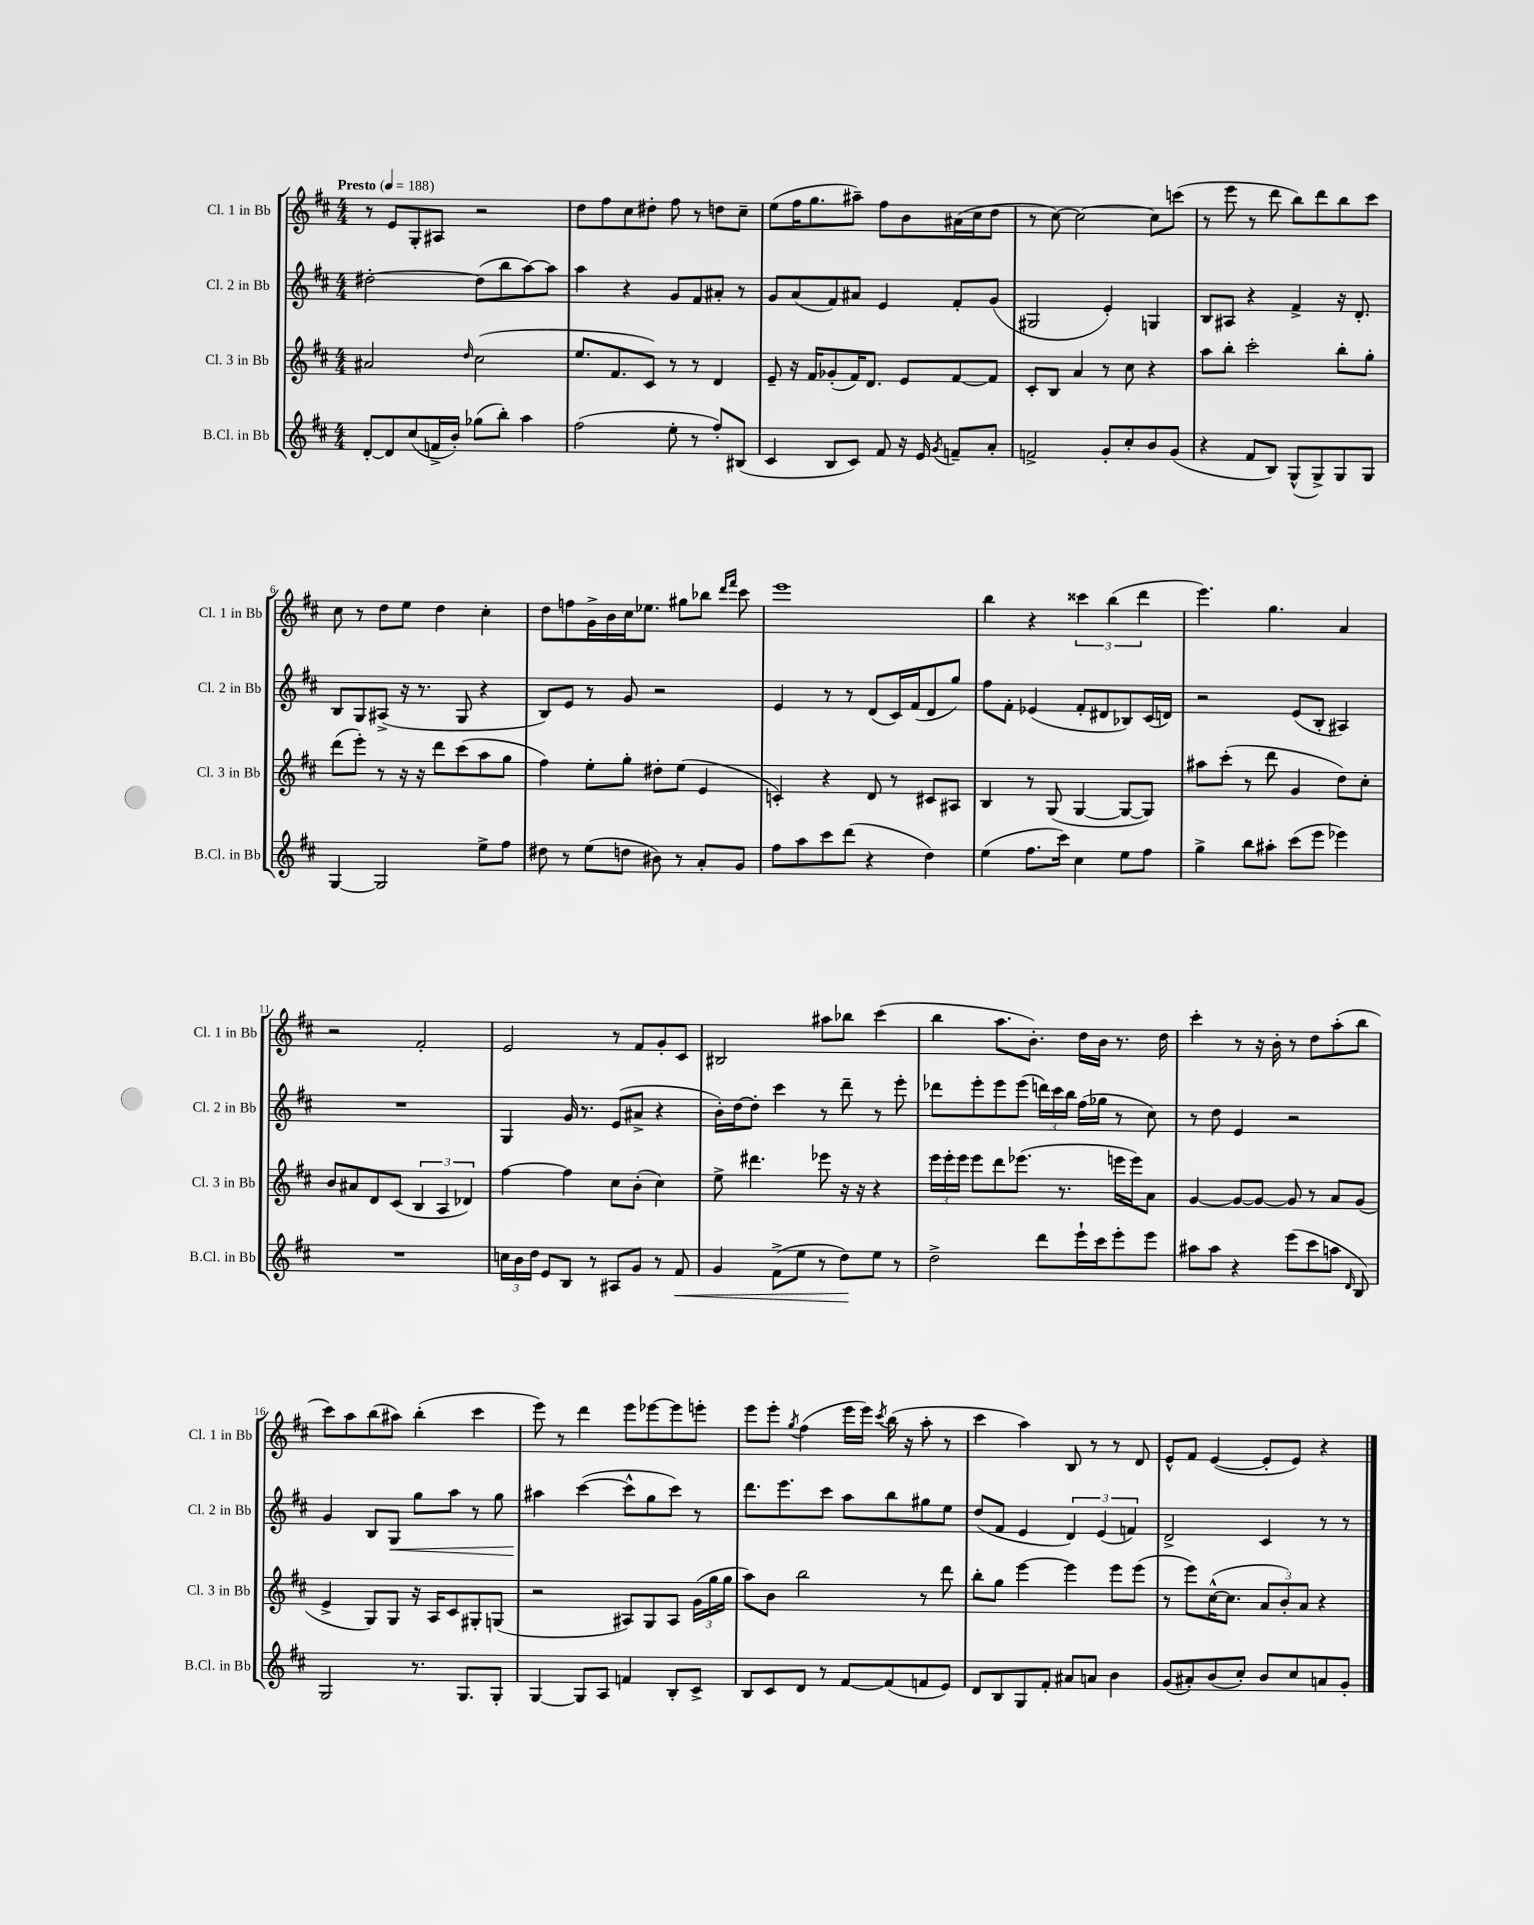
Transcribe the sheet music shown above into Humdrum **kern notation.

**kern	**kern	**kern	**kern
*staff4	*staff3	*staff2	*staff1
*clefG2	*clefG2	*clefG2	*clefG2
*k[f#c#]	*k[f#c#]	*k[f#c#]	*k[f#c#]
*M4/4	*M4/4	*M4/4	*M4/4
*MM188	*MM188	*MM188	*MM188
[8d'	2a#	[2dd#'	8r
8d]	.	.	8e
(8cc#	.	.	8G'
16f^	.	.	8A#
16b')	.	.	.
.	16qqdd	.	.
(8gg-	(2cc#	(8dd#]	2r
8bb')	.	8bb	.
4aa	.	[8aa)	.
.	.	8aa]	.
=	=	=	=
(2ff#	8.ee	4aa	8dd
.	.	.	8ff#
.	8.f#	.	.
.	.	4r	8cc#
.	8c#)	.	8dd#'
8ee'	8r	8g	8ff#
8r	8r	8f#	8r
8ff#')	4d	8a#'	8dd
(8B#	.	8r	8cc#~
=	=	=	=
4c#	8e~	8g	(8ee
.	16r	(8a	16ff#
.	16f#	.	8.gg
8B	(8g-'	8f#)	.
8c#)	16f#)	8a#	8aa#~)
.	8.d	.	.
8f#	.	4e	8ff#
16r	8e	.	8b
16e	.	.	.
8qg	.	.	.
8f~	[8f#	8f#'	(16a#
.	.	.	16cc#
8a'	8f#]	(8g	8dd
=	=	=	=
2f^	8c#'	2G#	8r
.	8B	.	[8cc#)
.	4a	.	2cc#_
8g'	8r	4e')	.
8cc#'	8cc#	.	.
8b	4r	4G	8cc#]
(8g	.	.	(8ccc
=	=	=	=
4r	8aa	8B	8r
.	8bb'	8A#	8eee
8f#	2ccc#'	4r	8r
8B)	.	.	8ddd
(8G^^	.	4f#^	8bb)
8G^)	.	.	8ddd
8G	8bb'	16r	8bb
.	.	8.d'	.
8G	8gg'	.	8ccc#
=	=	=	=
[4G	(8ddd	8B	8cc#
.	8eee')	8G	8r
2G]	8r	(8A#^	8dd
.	16r	16r	8ee
.	16r	8.r	.
.	8ddd	.	4dd
.	(8ccc#	8G	.
8ee^	8aa	4r	4cc#'
8ff#	8gg	.	.
=	=	=	=
8dd#	4ff#)	8B)	8dd
8r	.	8e	8ff
(8ee	8ee'	8r	16g^
.	.	.	16b
8dd	8gg'	8g	16cc#
.	.	.	8.ee-
8b#)	8dd#'	2r	.
8r	(8ee	.	8gg#
8a'	4e	.	8bb-
.	.	.	16qqddd
.	.	.	16qqfff#
8g	.	.	8ccc#
=	=	=	=
8ff#	4c')	4e	1eee
8aa	.	.	.
8ccc#	4r	8r	.
(8ddd	.	8r	.
4r	8d	(8d	.
.	8r	16c#)	.
.	.	(16f#	.
4dd)	8c#	8d	.
.	8A#	8gg)	.
=	=	=	=
(4ee	4B	8ff#	4bb
.	.	8f#'	.
8.ff#	8r	(4e-	4r
.	(8G	.	.
16ccc#)	.	.	.
4cc#	[4G	8f#'	6ccc##
.	.	8d#	.
.	.	.	(6bb
8ee	8G_	8B-)	.
.	.	.	6ddd
8ff#	8G])	(16c#	.
.	.	16d)	.
=	=	=	=
4gg^	8aa#	2r	4.eee)
.	(8ccc#'	.	.
8bb	8r	.	.
8aa#'	8ddd	.	4.gg
(8ccc#	4g	(8e	.
8eee	.	8B'	.
4eee-)	8dd)	4A#)	4a
.	8cc#'	.	.
=	=	=	=
1r	8b	1r	2r
.	8a#	.	.
.	8d	.	.
.	(8c#	.	.
.	6B	.	2f#'
.	6A	.	.
.	6d-)	.	.
=	=	=	=
24cc	[4ff#	4G	2e
24b	.	.	.
24dd	.	.	.
8e	.	.	.
8B	4ff#]	16g	.
.	.	8.r	.
8r	.	.	.
8A#	8cc#	(8e	8r
8g	(8b'	8a#^	8f#
8r	4cc#)	4r	8g'
8f#	.	.	8c#
=	=	=	=
4g	8ee^	16b')	2B#
.	.	[16dd	.
.	4.ddd#	8dd']	.
(8f#^	.	4ccc#	.
8ee	.	.	.
8r	8eee-	8r	8aa#
8dd)	16r	8ddd~	8bb-
.	16r	.	.
8ee	4r	8r	(4ccc#
8r	.	8eee'	.
=	=	=	=
2dd^	24eee	8ddd-	4bb
.	24eee'	.	.
.	24eee	.	.
.	8eee	8eee'	.
.	8ddd	8eee	8.aa
.	(8.eee-	(8eee	.
.	.	.	8.b')
8ddd	.	24ddd)	.
.	.	24ccc#	.
.	8.r	.	.
.	.	24bb	.
16eee`	.	(16ff#	16dd
16ccc#	.	16gg-	16b
8eee'	16eee	8r	8.r
.	16eee)	.	.
8eee	8a	8cc#)	.
.	.	.	16dd
=	=	=	=
8aa#	[4g	8r	4ccc#'
8aa#	.	8dd	.
4r	8g_	4e	8r
.	8g_	.	16r
.	.	.	16b'
(8eee	8g]	2r	8r
8ccc#	8r	.	8dd
8aa	8a	.	(8aa'
16qqd	.	.	.
8B)	(8g	.	8bb
=	=	=	=
2G	4e^	4g	8ccc#)
.	.	.	8aa
.	8G)	8B	(8bb
.	8G	8G	8aa#)
8.r	16r	8gg	(4bb'
.	16A	.	.
.	8c#	8aa	.
8.G	.	.	.
.	8G#'	8r	4ccc#
8G'	(8G	8gg	.
=	=	=	=
[4G	2r	4aa#	8eee)
.	.	.	8r
8G]	.	([4ccc#	4ddd
8A	.	.	.
4f	8A#)	8ccc#^^]	8eee
.	8G	8gg	[8eee-
8B'	8A#	8ccc#)	8eee-]
8c#^	(24g	8r	8eee'
.	24gg	.	.
.	24gg	.	.
=	=	=	=
8B	8aa)	8.ddd	8eee
8c#	8b	.	8eee'
.	.	8.eee	.
.	.	.	8qgg
8d	2bb	.	(4ff#
8r	.	8ccc#	.
[8f#	.	8aa	16eee
.	.	.	16eee)
.	.	.	8qccc#
(8f#]	.	8bb	(16bb
.	.	.	16r
8f	8r	8gg#	8aa'
8e)	8ddd	8ee	8r
=	=	=	=
8d	8bb'	(8dd	4ccc#
8B	8gg	8f#	.
8G	[4eee	4e	4aa)
8f#'	.	.	.
8a#	4eee]	6d)	8B
8a	.	.	8r
.	.	(6e	.
4b	8eee	.	8r
.	.	6f)	.
.	(8eee	.	8d
=	=	=	=
(8g	8r	2d^	8e^^
8a#')	8eee)	.	8f#
(8b	([16cc#^^	.	([4e
.	8.cc#]	.	.
8cc#')	.	.	.
8b	12a	4c#	8e']
.	12b')	.	.
8cc#	.	.	8e)
.	12a	.	.
8a	4r	8r	4r
8g'	.	8r	.
==	==	==	==
*-	*-	*-	*-
